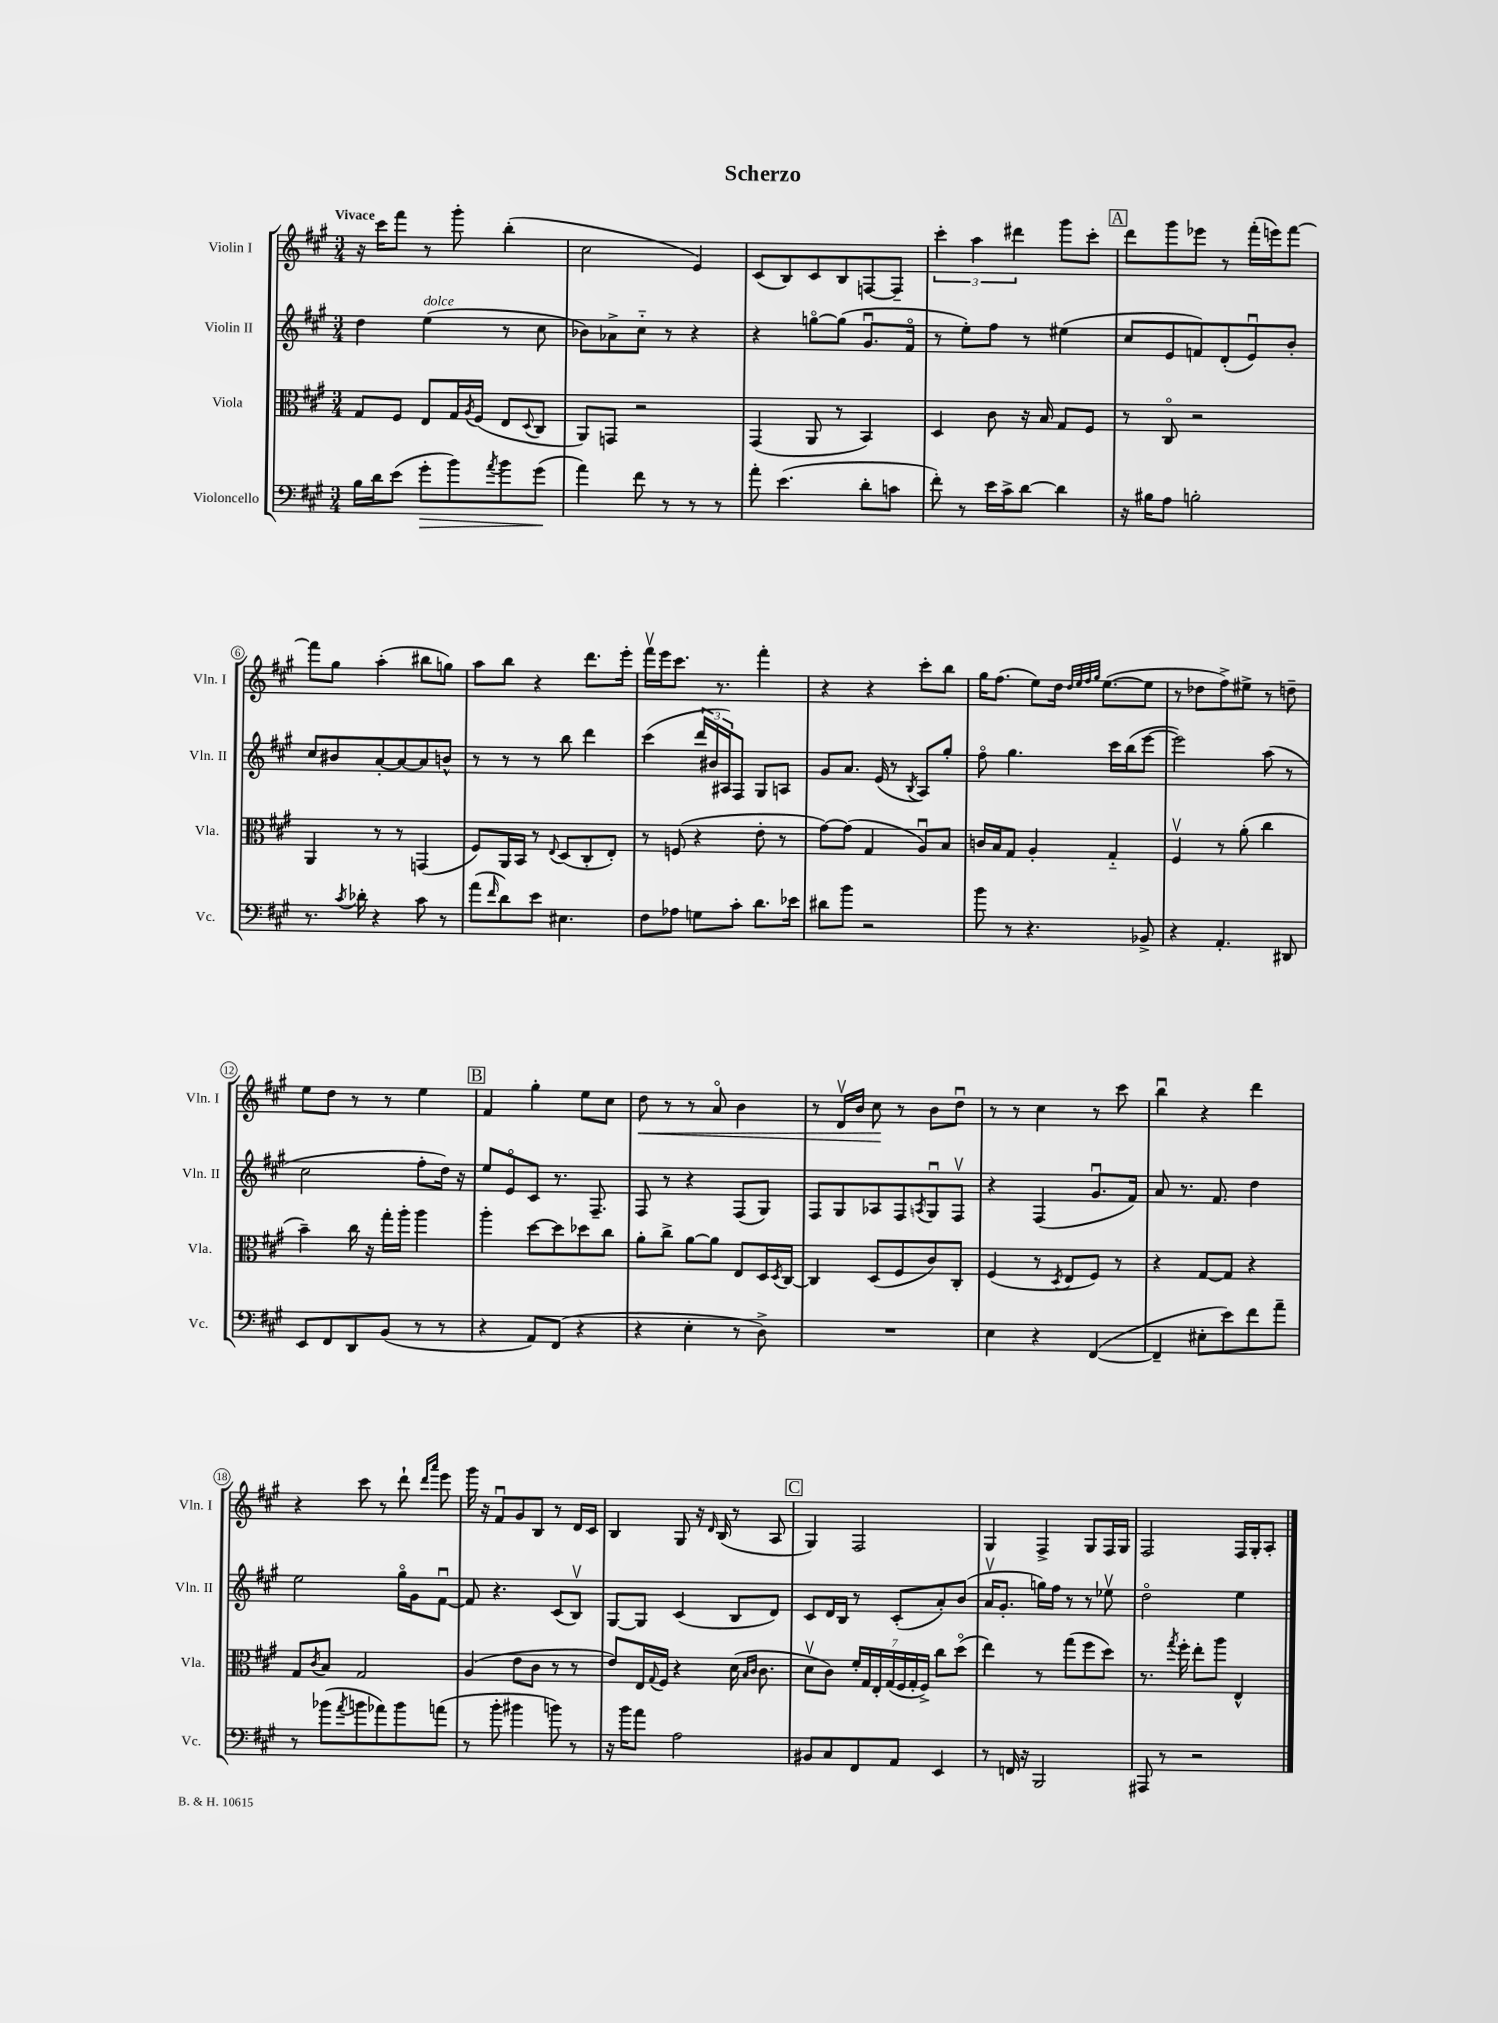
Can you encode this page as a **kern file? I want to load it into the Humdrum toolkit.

**kern	**kern	**kern	**kern
*staff4	*staff3	*staff2	*staff1
*clefF4	*clefC3	*clefG2	*clefG2
*k[f#c#g#]	*k[f#c#g#]	*k[f#c#g#]	*k[f#c#g#]
*M3/4	*M3/4	*M3/4	*M3/4
16B	8G#	4dd	16r
16d	.	.	16ccc#
(8e	8F#	.	8fff#
8g#'	8E	(4ee	8r
8b)	16G#	.	8ggg#'
.	8qA	.	.
.	(16F#	.	.
8qa	.	.	.
8b	8E	8r	(4bb'
.	8qqD	.	.
(8g#	8C#	8cc#	.
=	=	=	=
4a)	8AA)	8b-)	2cc#
.	8GG	8a-^	.
8f#	2r	8cc#'~	.
8r	.	8r	.
8r	.	4r	4e)
8r	.	.	.
=	=	=	=
8a'	(4GG#	4r	(8c#
(4.e	.	.	8B)
.	8AA	[8ggo	8c#
.	8r	(8gg]	8B
8d'	4BB)	8.g#u	[8F
8c	.	.	8F~]
.	.	16f#o	.
=	=	=	=
8f#')	4D	8r	6ccc#'
8r	.	8ee')	.
.	.	.	6aa
16e	8c#	8ff#	.
16c#^	.	.	.
.	.	.	6ddd#
[8d	16r	8r	.
.	16B	.	.
4d]	8G#	(4ee#	8ggg#
.	8F#	.	8ccc#'
=	=	=	=
16r	8r	8cc#	8ddd
16B#	.	.	.
8A	8C#o	8e	8ggg#
2B'	2r	8f)	8eee-
.	.	(8d'	8r
.	.	8eu)	(16fff#'
.	.	.	16eee)
.	.	8b'	[8fff#
=	=	=	=
8.r	4AA	8cc#	8fff#]
.	.	8b#	8gg#
8qc#	.	.	.
16d-'	.	.	.
4r	8r	[8a'	(4aa'
.	8r	8a_	.
8c#	(4GG	8a]	8bb#
8r	.	8b^^	8gg)
=	=	=	=
(8a	8F#)	8r	8aa
16qqf#	.	.	.
8d)	16AA	8r	8bb
.	16BB	.	.
8e	8r	8r	4r
.	8qqE	.	.
4.E#	(8D	8bb	.
.	8C#'	4ddd	8.ddd
.	8E')	.	.
.	.	.	16eee'
=	=	=	=
8F#	8r	(4ccc#	16fff#v
.	.	.	16eee
8A-	(8F	.	8.ccc#
8G	4r	24ddd	.
.	.	24b#	.
.	.	.	8.r
.	.	24A#)	.
8c#'	.	8F#	.
8.d	8e'	8G#	4fff#'
.	8r	8A	.
16e-	.	.	.
=	=	=	=
8d#	[8g#)	8g#	4r
8b	(8g#]	8.a	.
2r	4G#	.	4r
.	.	(16e	.
.	.	8r	.
.	.	8qB	.
.	8Au)	8A)	8ccc#'
.	8B	8gg#'	8bb
=	=	=	=
8b	16c	8ff#o	16gg#
.	16B	.	(8.ff#
8r	8G#	4.gg#	.
4.r	4A'	.	8ee)
.	.	.	16dd
.	.	.	32qqdd
.	.	.	32qqee
.	.	.	32qqff#
.	.	.	32qqgg#
.	.	.	([8.ee
.	4G#'~	16ccc#	.
.	.	(16bb	.
8BB-^	.	[8eee	8ee]
=	=	=	=
4r	4F#v	2eee])	8r
.	.	.	8dd-
4.AA'	8r	.	8ff#^)
.	(8a'	.	8ee#^
.	4cc#	(8aa	8r
8DD#	.	8r	8dd~
=	=	=	=
8EE	4b~)	2cc#	8ee
8FF#	.	.	8dd
8DD	16cc#	.	8r
.	16r	.	.
(8BB	16gg#'	.	8r
.	16aa'	.	.
8r	4aa	8ff#'	4ee
8r	.	16dd)	.
.	.	16r	.
=	=	=	=
4r	4aa'	8ee	4f#
.	.	8eo	.
8AA)	[8dd	8c#	4gg#'
(8FF#	8dd]	8.r	.
4r	8dd-	.	8ee
.	.	8.F#~	.
.	8cc#	.	8cc#
=	=	=	=
4r	8a'	8F#	8dd
.	8cc#^	8r	8r
4E'	[8a	4r	8r
.	8a]	.	8ao
8r	8E	(8F#	4b
8D^)	16D	8G#)	.
.	8qD	.	.
.	[16C#	.	.
=	=	=	=
2.r	4C#]	8F#	8r
.	.	8G#	16dv
.	.	.	16b
.	(8D	8A-	8cc#
.	8F#	8F#	8r
.	.	8qA	.
.	8c#)	8G#u	8b
.	8C#'	8F#v	8ddu
=	=	=	=
4E	(4F#	4r	8r
.	.	.	8r
4r	8r	(4F#	4cc#
.	8qD	.	.
.	8E	.	.
([4FF#	8F#)	8.g#u	8r
.	8r	.	8ccc#
.	.	16f#)	.
=	=	=	=
4FF#~]	4r	8a	4bbu
.	.	8.r	.
8E#'	[8G#	.	4r
.	.	8.f#	.
8e)	8G#]	.	.
8f#	4r	4dd	4ddd
8a~	.	.	.
=	=	=	=
8r	8G#	2ee	4r
.	8qc#	.	.
(8b-	8B	.	.
8qa	.	.	.
8b	2G#	.	8ccc#
8a-)	.	.	8r
8b	.	16gg#o	8ddd`
.	.	16g#	.
.	.	.	16qqddd
.	.	.	16qqaaa
(8a	.	[8f#u	8eee
=	=	=	=
8r	(4A	8f#]	16ggg#
.	.	.	16r
8b'	.	4.r	8f#u
4b#	8e	.	8g#
.	8c#	.	8B
8b)	8r	(8c#	8r
8r	8r	8Bv)	16d
.	.	.	16c#
=	=	=	=
16r	8e)	[8G#	4B
16b	.	.	.
8a	16E	8G#]	.
.	8qqG#	.	.
.	16F#	.	.
2A	4r	(4c#	8G#
.	.	.	16r
.	.	.	16qqd
.	.	.	(16B
.	(16d	8B	8r
.	16qqB	.	.
.	16qqc#	.	.
.	8.c#	.	.
.	.	8d)	8A
=	=	=	=
8BB#	8dv	8c#	4G#)
8C#	8c#)	16d	.
.	.	16B	.
8FF#	28f#'	8r	2F#
.	28G#	.	.
.	28E'	.	.
.	(28G#	.	.
8AA	.	(8c#'	.
.	28F#	.	.
.	28G#'	.	.
.	28F#^)	.	.
4EE	8cc#	8a')	.
.	(8ddo	(8b	.
=	=	=	=
8r	4ee)	16av	4G#
.	.	8.g#'	.
16FF	.	.	.
16r	.	.	.
2BBB	8r	16gg)	4F#^
.	.	16ff#	.
.	(8gg#	8r	.
.	8ff#	8r	8G#
.	8dd)	8ee-v	16F#
.	.	.	16G#
=	=	=	=
8AAA#	8.r	2ddo	2F#
8r	.	.	.
.	8qgg#	.	.
.	16ff#'	.	.
2r	8ee'	.	.
.	8aa	.	.
.	4E^^	4ee	16F#
.	.	.	16G#'
.	.	.	8A'
==	==	==	==
*-	*-	*-	*-
